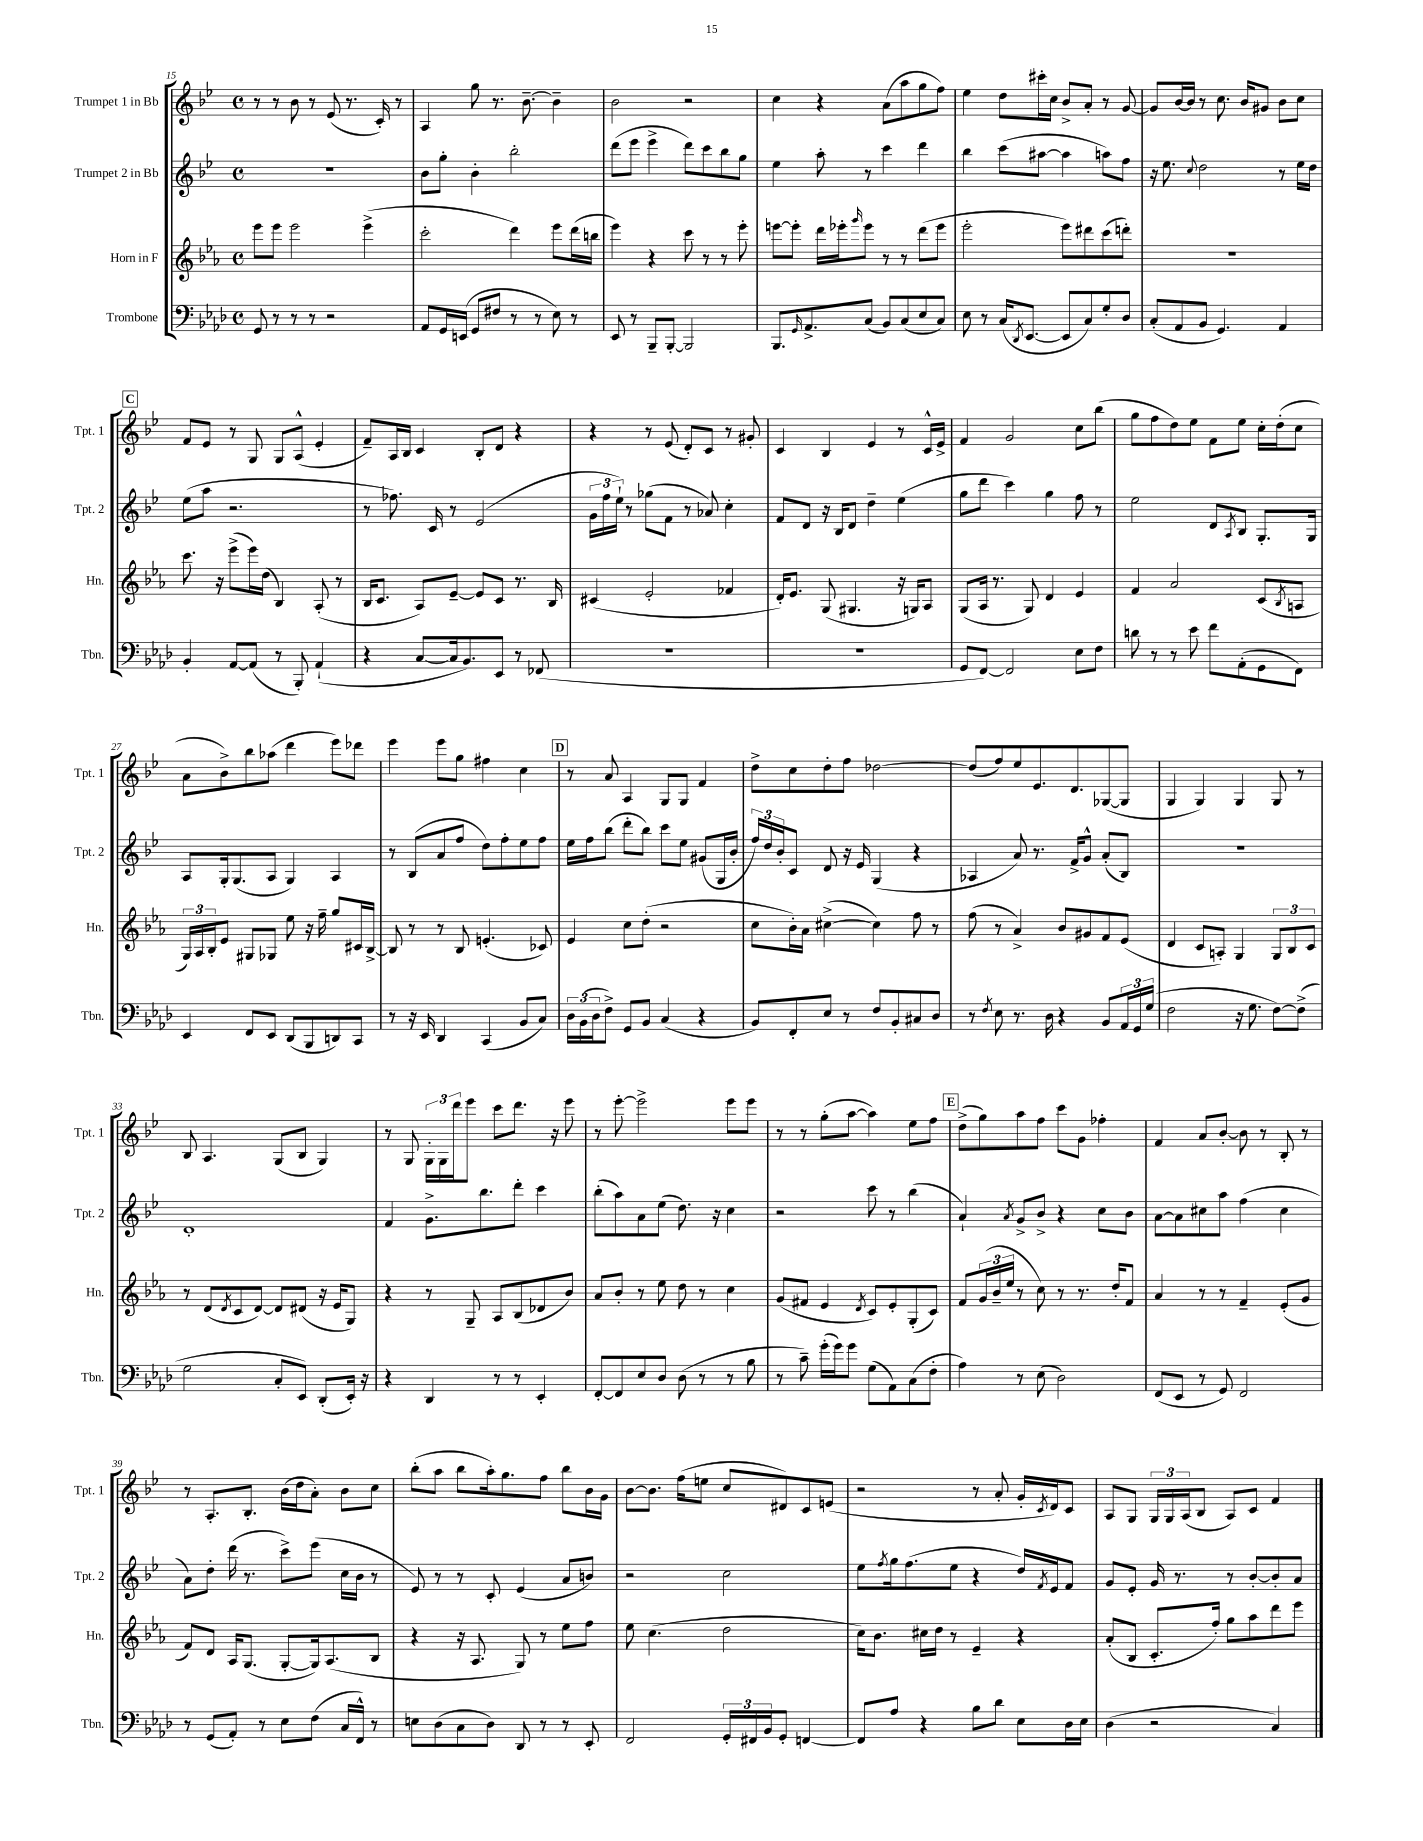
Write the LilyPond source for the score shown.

<<
\new StaffGroup <<
\new Staff = "s0" \with { instrumentName = "Trumpet 1 in Bb" shortInstrumentName = "Tpt. 1" } {
    \clef treble \key bes \major \defaultTimeSignature \time 4/4
    r8 r8 bes'8 r8 ees'8( r8. c'16-.) r8 |
    a4 g''8 r8. bes'8.~-- bes'4-- |
    bes'2 r2 |
    c''4 r4 a'8( a''8 g''8 f''8) |
    ees''4 d''8 cis'''16-. c''16 bes'8-> a'8-. r8 g'8~ |
    g'8 bes'16~ bes'16 r8 c''8. bes'16 gis'8 bes'8 c''8 |
    \mark \markup { \box "C" } f'8 ees'8 r8 g8 g8 a8-^( ees'4-. |
    f'8--) a16 bes16 c'4 bes8-. d'8 r4 |
    r4 r8 ees'8( d'8-.) c'8 r8 gis'8-. |
    c'4 bes4 ees'4 r8 c'16-^ ees'16-> |
    f'4 g'2 c''8 bes''8( |
    g''8 f''8 d''8) ees''8 f'8 ees''8 c''16-. d''16-.( c''8 |
    a'8 bes'8->) bes''8 aes''8( d'''4 ees'''8) des'''8 |
    ees'''4 ees'''8 g''8 fis''4 c''4 |
    \mark \markup { \box "D" } r8 a'8 a4 g8 g8 f'4 |
    d''8-> c''8 d''8-. f''8 des''2~ |
    des''8( f''8) ees''8 ees'8. d'8. ges8~( ges8 |
    g4 g4) g4 g8 r8 |
    bes8 a4. g8( bes8 g4) |
    r8 g8 \tuplet 3/2 { g16-. g16 d'''16 } ees'''8 c'''8 d'''8. r16 ees'''8 |
    r8 ees'''8~-. ees'''2-> ees'''8 ees'''8 |
    r8 r8 g''8-.( a''8~ a''4) ees''8 f''8 |
    \mark \markup { \box "E" } d''8->( g''8) a''8 f''8 c'''8 g'8 fes''4-. |
    f'4 a'8 bes'8~-. bes'8 r8 bes8-. r8 |
    r8 a8.-. bes8.-. bes'16( d''16 a'8-.) bes'8 c''8 |
    bes''8-.( a''8 bes''8 a''16-.) g''8. f''8 bes''8 bes'16 g'16 |
    bes'8~ bes'8. f''16( e''8 c''8 dis'8) c'8 e'8( |
    r2 r8 a'8-. g'16-. \acciaccatura { c'8 } d'16) c'8 |
    a8 g8 \tuplet 3/2 { g16 g16 a16( } bes8 a8) c'8 f'4 \bar "|." |
}
\new Staff = "s1" \with { instrumentName = "Trumpet 2 in Bb" shortInstrumentName = "Tpt. 2" } {
    \clef treble \key bes \major \defaultTimeSignature \time 4/4
    R1 |
    bes'8 g''8-. bes'4-. bes''2-. |
    d'''8( ees'''8 ees'''4-> d'''8) c'''8 bes''8 g''8 |
    ees''4 a''8-. r8 c'''4 d'''4 |
    bes''4 c'''8( ais''8~ ais''4 a''8) f''8 |
    r16 ees''8. \appoggiatura { c''8 } d''2 r8 ees''16 d''16 |
    \mark \markup { \box "C" } ees''8( a''8 r2. |
    r8 fes''8.) c'16 r8 ees'2( |
    \tuplet 3/2 { g'16 f''16 ees''16-!) } r8 ges''8( f'8 r8 aes'8) c''4-. |
    f'8 d'8 r16 bes16 d'8 d''4-- ees''4( |
    g''8 d'''8 c'''4) g''4 f''8 r8 |
    ees''2 d'8 \acciaccatura { a8 } bes8 g8.-. g16 |
    a8 g16-. g8.( a8 g4) a4 |
    r8 bes8( a'8 f''8 d''8) f''8-. ees''8 f''8 |
    \mark \markup { \box "D" } ees''16 f''16 bes''8( d'''8-. bes''8) c'''8 ees''8 gis'8( g16 bes'16-. |
    \tuplet 3/2 { f''16) d''16 bes'16-. } c'8 d'8 r16 ees'16 g4( r4 |
    aes4 a'8) r8. f'16-> g'8-^ a'8-.( bes8) |
    R1 |
    d'1-. |
    f'4 g'8.-> bes''8. d'''8-. c'''4 |
    bes''8-.( a''8) a'8 ees''8( d''8.) r16 c''4 |
    r2 c'''8 r8 bes''4( |
    \mark \markup { \box "E" } a'4-!) \acciaccatura { a'8 } g'8-> bes'8-> r4 c''8 bes'8 |
    a'8~ a'8 cis''8 a''8 f''4( cis''4 |
    a'8) d''8-. d'''16( r8. c'''8->) ees'''8( c''16 bes'16 r8 |
    ees'8) r8 r8 c'8-. ees'4( a'8 b'8) |
    r2 c''2 |
    ees''8 \acciaccatura { f''8 } g''16 f''8.( ees''8 r4 d''16) \acciaccatura { f'8 } ees'16 f'8 |
    g'8 ees'8-. g'16 r8. r8 bes'8~-. bes'8-. a'8 \bar "|." |
}
\new Staff = "s2" \with { instrumentName = "Horn in F" shortInstrumentName = "Hn." } {
    \clef treble \key ees \major \defaultTimeSignature \time 4/4
    ees'''8 ees'''8 ees'''2 ees'''4->( |
    c'''2-. d'''4) ees'''8 d'''16( b''16 |
    ees'''4) r4 c'''8 r8 r8 ees'''8-. |
    e'''8~ e'''8-. d'''16 ees'''16-. \grace { g'''16 } ees'''8 r8 r8 d'''8( ees'''8 |
    ees'''2-. ees'''8) dis'''8 c'''8( d'''8-.) |
    r1 |
    \mark \markup { \box "C" } c'''8. r16 ees'''8->( ees'''16) d''16( bes4) aes8-.( r8 |
    bes16 c'8. aes8) ees'8~-- ees'8 c'8 r8. bes16 |
    cis'4( ees'2-. fes'4 |
    d'16-.) ees'8. g8( gis4. r16 g16) aes8 |
    g8( aes16 r8. g8) d'4 ees'4 |
    f'4 aes'2 c'8( \acciaccatura { bes8 } a8 |
    \tuplet 3/2 { g16) aes16 bes16-. } ees'8 gis8 ges8 ees''8 r16 f''16-- g''8 cis'16 bes16~-> |
    bes8 r8 r8 bes8 e'4.-.( ces'8) |
    \mark \markup { \box "D" } ees'4 c''8 d''8-.( r2 |
    c''8 bes'16-.) aes'16 cis''4~->( cis''4) f''8 r8 |
    f''8( r8 aes'4->) bes'8 gis'8 f'8 ees'8( |
    d'4 c'8 a8-.) g4 \tuplet 3/2 { g8 bes8 c'8 } |
    r8 d'8( \acciaccatura { d'8 } c'8 d'8~) d'8 dis'8( r16 ees'16 g8) |
    r4 r8 g8-- aes8 bes8( des'8 bes'8) |
    aes'8 bes'8-. r8 ees''8 d''8 r8 c''4 |
    g'8( fis'8 ees'4 \acciaccatura { d'8 } c'8) ees'8-. g8-.( c'8) |
    \mark \markup { \box "E" } f'8 \tuplet 3/2 { g'16( bes'16-- ees''16 } r8 c''8) r8 r8. d''16-. f'8 |
    aes'4 r8 r8 f'4-- ees'8-.( g'8 |
    f'8) d'8 aes16 g8.( g8~-. g16) aes8.( bes8 |
    r4 r16 aes8. g8) r8 ees''8 f''8 |
    ees''8 c''4.( d''2 |
    c''16) bes'8. cis''16 d''16 r8 ees'4-- r4 |
    aes'8-.( bes8 c'8.-. f''16-.) g''8 aes''8 d'''8 ees'''8 \bar "|." |
}
\new Staff = "s3" \with { instrumentName = "Trombone" shortInstrumentName = "Tbn." } {
    \clef bass \key aes \major \defaultTimeSignature \time 4/4
    g,8 r8 r8 r8 r2 |
    aes,8 g,16 e,16( g,8 fis8 r8 r8 ees8) r8 |
    ees,8 r8 bes,,8-- bes,,8~-. bes,,2 |
    bes,,8. \grace { g,16 } aes,8.-> c8( bes,8) c8( ees8 c8) |
    ees8 r8 c16( \acciaccatura { des,8 } ees,8.~ ees,8 c8) g8-. des8 |
    c8-.( aes,8 bes,8 g,4.) aes,4 |
    \mark \markup { \box "C" } bes,4-. aes,8~ aes,8( r8 bes,,8-.) aes,4-!( |
    r4 c8~ c16 bes,8.) ees,8 r8 fes,8( |
    R1 |
    r1 |
    g,8 f,8~) f,2 ees8 f8 |
    d'8 r8 r8 ees'8 f'8 aes,8-.( g,8 f,8) |
    ees,4 f,8 ees,8 des,8( bes,,8 d,8) c,8 |
    r8 r16 ees,16 des,4 c,4( bes,8 c8) |
    \mark \markup { \box "D" } \tuplet 3/2 { des16 bes,16( des16 } f8->) g,8 bes,8 c4( r4 |
    bes,8) f,8-. ees8 r8 f8 bes,8-. cis8 des8 |
    r8 \acciaccatura { f8 } ees8 r8. des16 r4 bes,8 \tuplet 3/2 { aes,16 g,16 g16( } |
    f2 r16 g8. f8~) f8->( |
    g2 c8-. ees,8) des,8-.( ees,16-.) r16 |
    r4 des,4 r8 r8 ees,4-. |
    f,8~-. f,8 ees8 des8 des8( r8 r8 bes8 |
    r8 c'8--) g'16-.( g'16) g'8 g8( aes,8) c8( f8-. |
    \mark \markup { \box "E" } aes4) r8 ees8( des2) |
    f,8( ees,8 r8 g,8) f,2 |
    r8 g,8( aes,8-.) r8 ees8 f8( c16 f,16-^) r8 |
    e8 des8( c8 des8) des,8 r8 r8 ees,8-. |
    f,2 \tuplet 3/2 { g,16-. fis,16 bes,16 } g,8-. f,4~ |
    f,8 aes8 r4 bes8 des'8 ees8 des16 ees16 |
    des4( r2 c4) \bar "|." |
}
>>
>>
\layout { \context { \Score currentBarNumber = #15 } }
